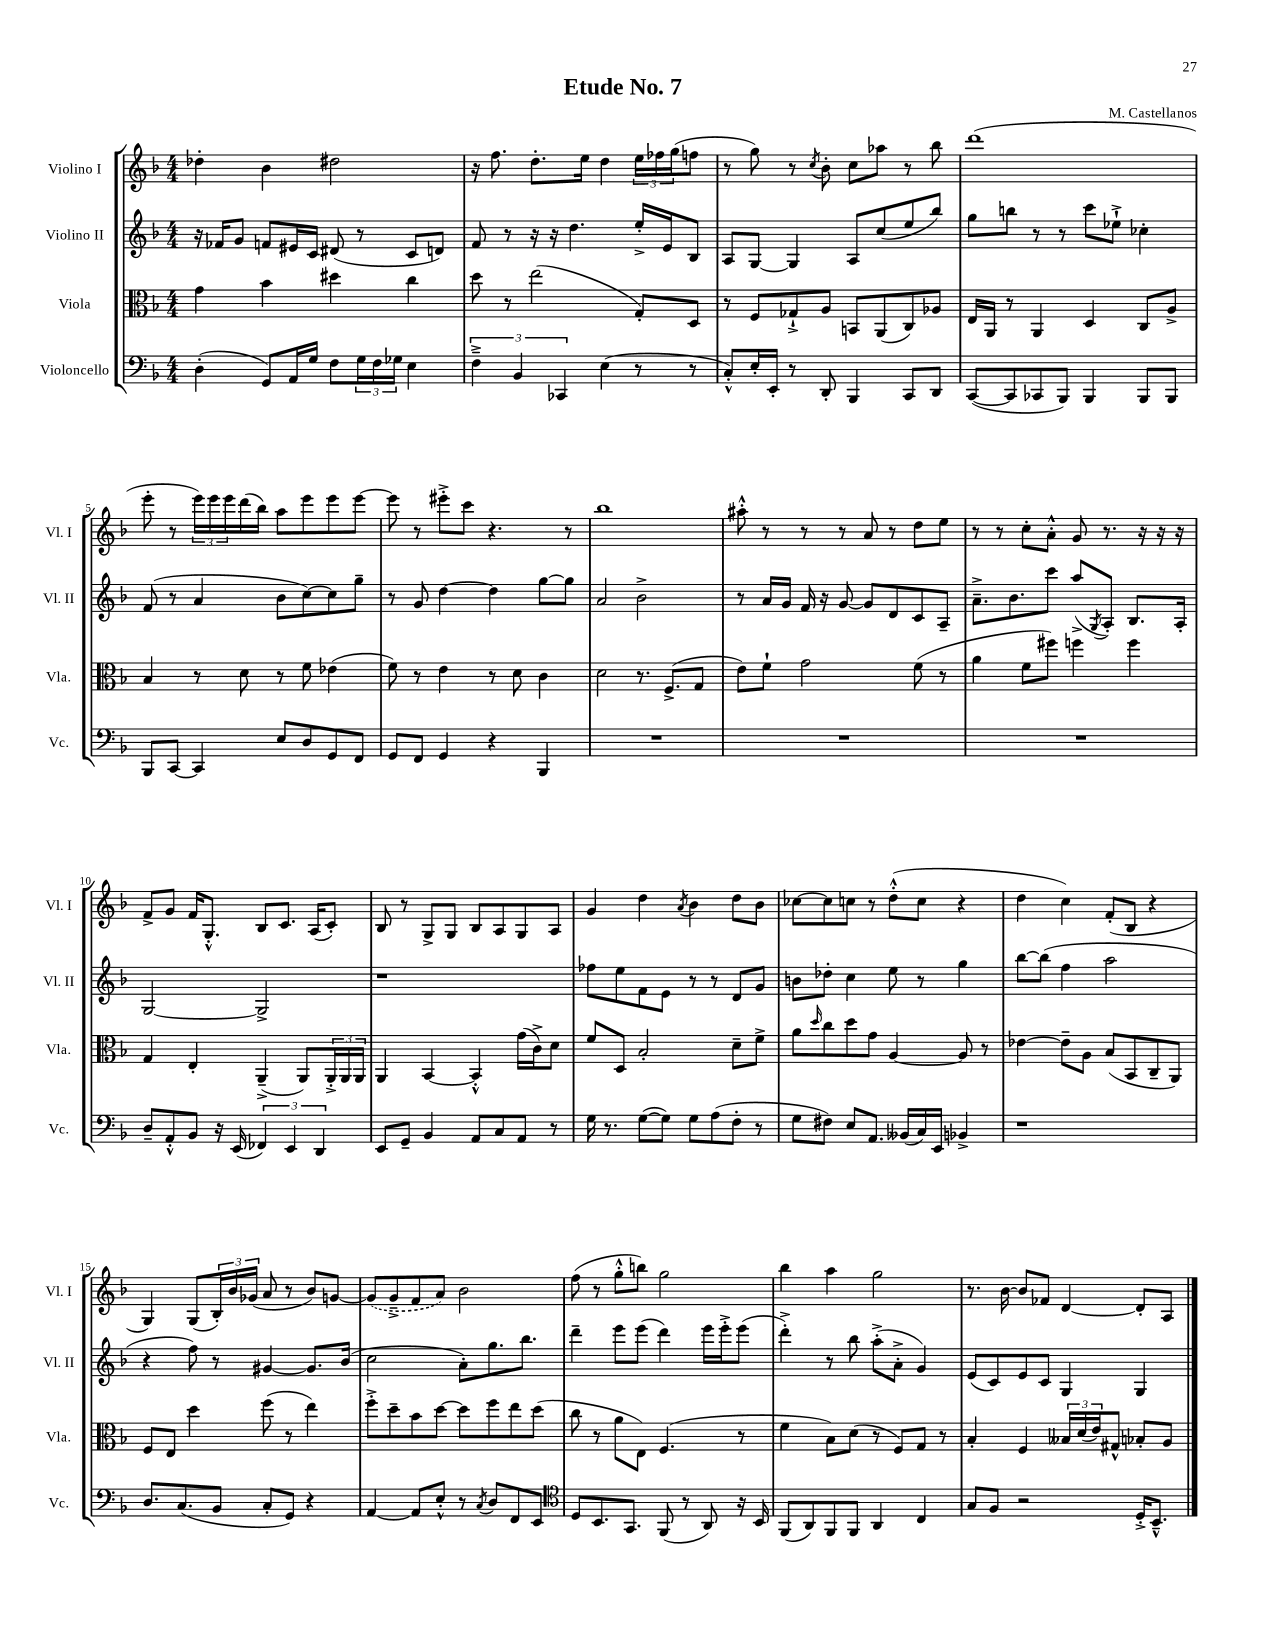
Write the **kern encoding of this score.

**kern	**kern	**kern	**kern
*staff4	*staff3	*staff2	*staff1
*clefF4	*clefC3	*clefG2	*clefG2
*k[b-]	*k[b-]	*k[b-]	*k[b-]
*M4/4	*M4/4	*M4/4	*M4/4
(4D'	4g	16r	4dd-'
.	.	16f-	.
.	.	8g	.
8GG)	4b-	8f	4b-
16AA	.	16e#	.
16G	.	16c	.
8F	4dd#	(8d#	2dd#
24G	.	8r	.
24F	.	.	.
24G-	.	.	.
4E	4cc	8c	.
.	.	8d)	.
=	=	=	=
6F~^	8dd	8f	16r
.	.	.	8.ff
.	8r	8r	.
6BB-	.	.	.
.	(2ee	16r	8.dd'
.	.	16r	.
6CC-	.	.	.
.	.	4.dd	.
.	.	.	16ee
(4E	.	.	4dd
8r	8G')	16ee'^	24ee
.	.	.	24ff-
.	.	16e	.
.	.	.	(24gg
8r	8D	8B-	8ff
=	=	=	=
8C'^^)	8r	8A	8r
16E'	8F	[8G	8gg)
16EE'	.	.	.
8r	8G-`^	4G]	8r
.	.	.	8qcc
8DD'	8A	.	8b-'
4BBB-	8BB	8A	8cc
.	(8AA	(8cc	8aa-
8CC	8C)	8ee	8r
8DD	8A-	8bb-)	8bb-
=	=	=	=
([8CC	16E	8gg	(1ddd
.	16AA	.	.
8CC]	8r	8bb	.
8CC-	4AA	8r	.
8BBB-)	.	8r	.
4BBB-	4D	8ccc	.
.	.	8ee-`^	.
8BBB-	8C	4cc-'	.
8BBB-	8A^	.	.
=	=	=	=
8BBB-	4B-	(8f	8eee'
[8CC	.	8r	8r
4CC]	8r	4a	24eee)
.	.	.	24eee
.	.	.	24eee
.	8d	.	(16ddd
.	.	.	16bb-)
8E	8r	8b-	8aa
8D	8f	[8cc)	8eee
8GG	(4e-	8cc]	8eee
8FF	.	8gg~	[8eee
=	=	=	=
8GG	8f)	8r	8eee]
8FF	8r	8g	8r
4GG	4e	[4dd	8eee#'^
.	.	.	8ccc
4r	8r	4dd]	4.r
.	8d	.	.
4BBB-	4c	[8gg	.
.	.	8gg]	8r
=	=	=	=
1r	2d	2a	1bb-
.	8.r	2b-^	.
.	(8.F^	.	.
.	8G	.	.
=	=	=	=
1r	8e)	8r	8aa#'^^
.	8f`	16a	8r
.	.	16g	.
.	2g	16f	8r
.	.	16r	.
.	.	[8g	8r
.	.	8g]	8a
.	.	8d	8r
.	(8f	8c	8dd
.	8r	8A~	8ee
=	=	=	=
1r	4a	8.a~^	8r
.	.	.	8r
.	.	8.b-	.
.	8f	.	8cc'
.	8ff#)	8ccc	8a'^^
.	4ff	(8aa^	8g
.	.	8qG	.
.	.	8A')	8.r
.	4ff	8.B-	.
.	.	.	16r
.	.	.	16r
.	.	16A'	16r
=	=	=	=
8D~	4G	[2G	8f^
8AA'^^	.	.	8g
8BB-	4E'	.	16f
.	.	.	8.G'^^
16r	.	.	.
(16EE	.	.	.
6FF-)	(4AA~^	2G^]	8B-
.	.	.	8.c
6EE	.	.	.
.	8AA)	.	.
.	.	.	(16A
6DD	.	.	.
.	24AA'^	.	8c')
.	24AA	.	.
.	24AA	.	.
=	=	=	=
8EE	4AA	1r	8B-
8GG~	.	.	8r
4BB-	[4BB-	.	8G^
.	.	.	8G
8AA	4BB-'^^]	.	8B-
8C	.	.	8A
8AA	(16g	.	8G
.	16c^)	.	.
8r	8d	.	8A
=	=	=	=
16G	8f	8ff-	4g
8.r	.	.	.
.	8D	8ee	.
([8G	2B-'	8f	4dd
8G])	.	8e	.
.	.	.	8qa
8G	.	8r	4b-
(8A	.	8r	.
8F'	8d~	8d	8dd
8r	8f^	8g	8b-
=	=	=	=
8G	8a	8b	[8cc-
.	16qqdd	.	.
8F#)	8cc	8dd-'	8cc-]
8E	8dd	4cc	8cc
8.AA	8g	.	8r
.	[4A	8ee	(8dd'^^
(16BB--	.	.	.
16C)	.	8r	8cc
16EE	.	.	.
4BB-^	8A]	4gg	4r
.	8r	.	.
=	=	=	=
1r	[4e-	[8bb-	4dd
.	.	(8bb-]	.
.	8e-~]	4ff	4cc)
.	8A	.	.
.	(8B-	2aa	(8f'
.	8BB-	.	8B-
.	8C~	.	4r
.	8AA)	.	.
=	=	=	=
8.D	8F	4r	4G)
.	8E	.	.
(8.C	.	.	.
.	4dd	8ff)	(8G
8BB-	.	8r	24B-')
.	.	.	24b-
.	.	.	(24g-
8C'	(8ff	[4g#	8a
8GG)	8r	.	8r
4r	4ee)	8.g#]	8b-)
.	.	.	[8g
.	.	(16b-	.
=	=	=	=
[4AA	8ff'^	2cc	(8g]
.	8dd~	.	8g~^
8AA]	8b-	.	8f
8E'^^	[8dd	.	8a)
8r	8dd]	8a')	2b-
8qC	.	.	.
8D	8ff	8.gg	.
8FF	8ee	.	.
.	.	8.bb-	.
8EE	(8dd	.	.
=	=	=	=
*clefC4	*	*	*
8D	8cc	4ddd~	(8ff
8.BB-	8r	.	8r
.	8a	8eee	8gg'^^
8.GG	.	.	.
.	8E)	(8eee	8bb)
(8FF	(4.F	4ddd)	2gg
8r	.	.	.
8AA)	.	16eee	.
.	.	16eee'^	.
16r	8r	(8eee	.
16BB-	.	.	.
=	=	=	=
(8FF	4f	4ddd'^)	4bb-
8AA)	.	.	.
8FF	8B-)	8r	4aa
8FF	(8d	8bb-	.
4AA	8r	(8aa'^	2gg
.	8F)	8a'^	.
4C	8G	4g)	.
.	8r	.	.
=	=	=	=
8G	4B-'	(8e	8.r
8F	.	8c)	.
.	.	.	[16b-
2r	4F	8e	8b-]
.	.	8c	8f-
.	24B--	4G	[4d
.	(24d	.	.
.	24e)	.	.
.	8G#^^	.	.
16D'^	8B-'	4G	8d']
8.BB-~^^	.	.	.
.	8A	.	8A
==	==	==	==
*-	*-	*-	*-
